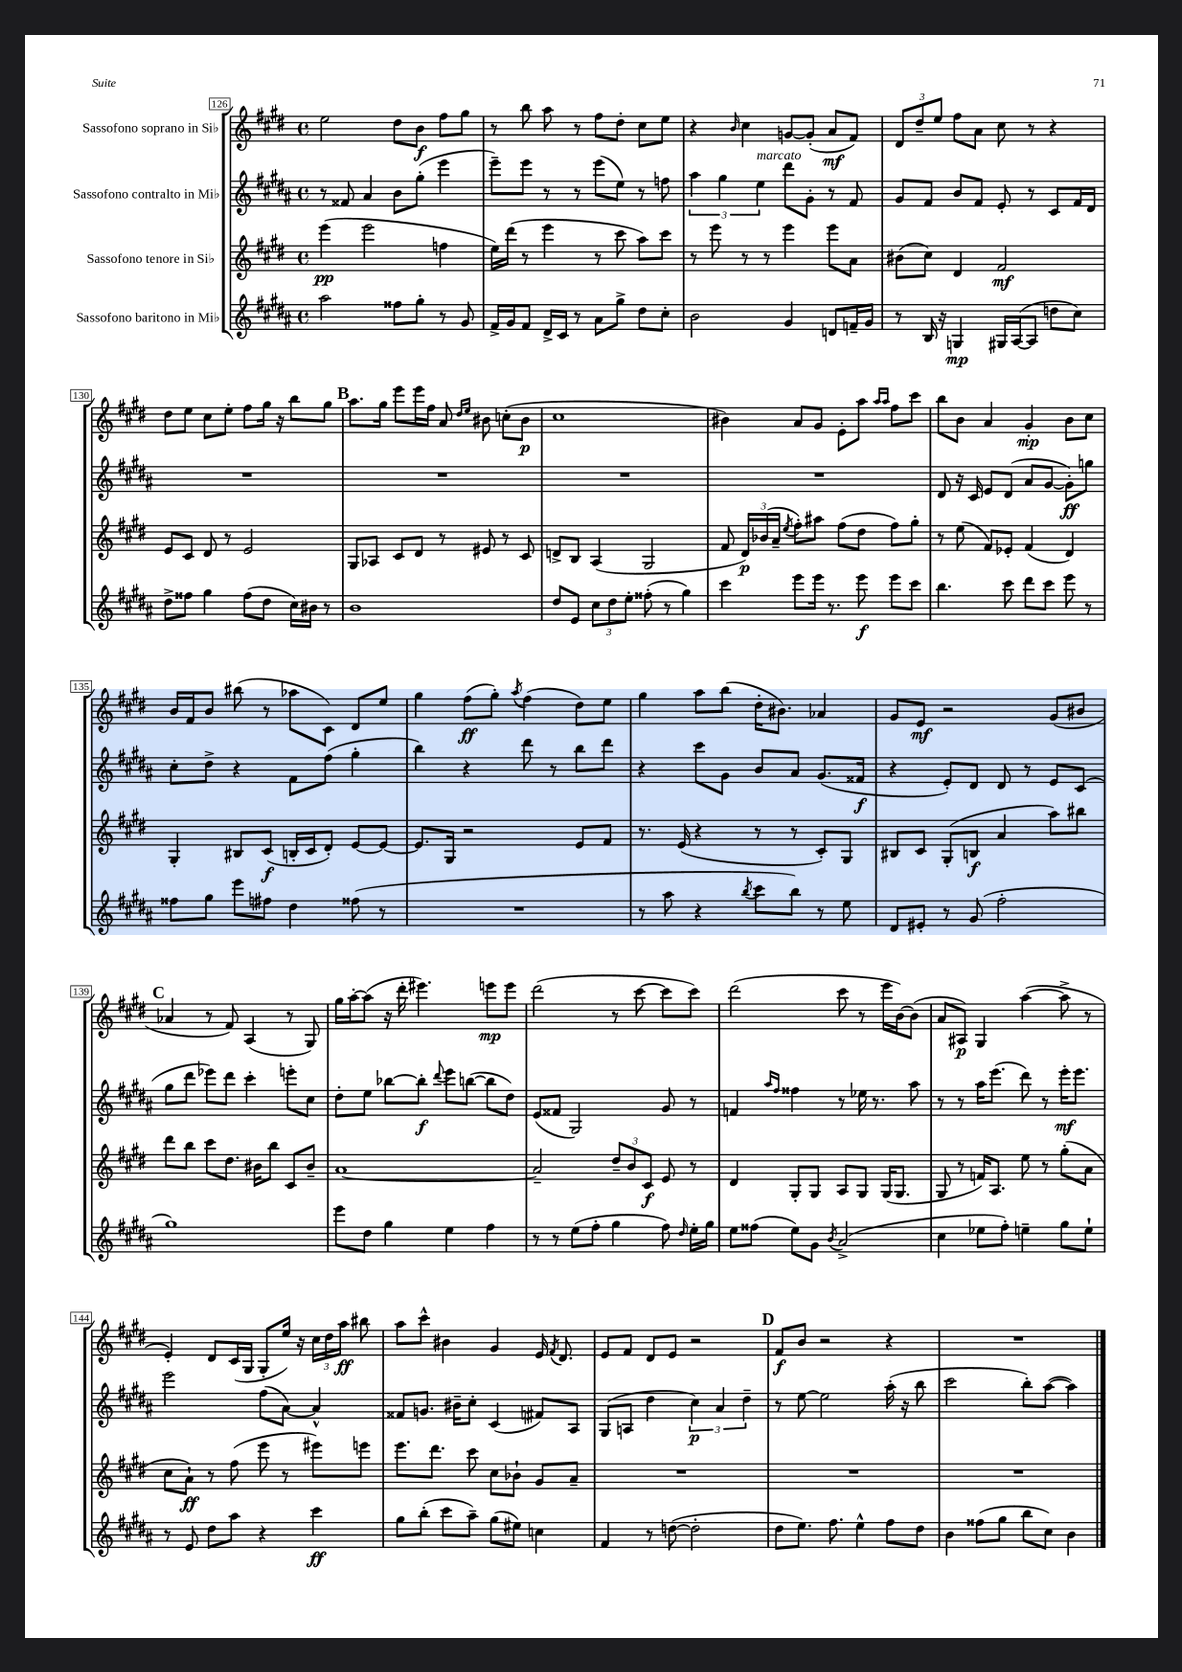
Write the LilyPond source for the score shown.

<<
\new StaffGroup <<
\new Staff = "s0" \with { instrumentName = "Sassofono soprano in Sib" } {
    \clef treble \key e \major \defaultTimeSignature \time 4/4
    \autoBeamOff e''2 dis''8[ b'8]\f fis''8[ gis''8] |
    r8 b''8 a''8 r8 fis''8[ dis''8]-. cis''8[ e''8] |
    r4 \grace { b'16 } cis''4 g'8[~ g'8]-.( a'8[\mf fis'8]) |
    \tuplet 3/2 { dis'8[ dis''8-- e''8] } fis''8[ a'8] cis''8 r8 r4 |
    dis''8[ e''8] cis''8[ e''8]-. fis''8[ gis''16] r16 b''8[ gis''8] |
    \mark \markup { \bold "B" } a''8.[ gis''16] e'''8[ e'''16 fis''16] a'8 \grace { dis''16[ e''16] } bis'8 c''8[-.( bis'8]\p |
    cis''1 |
    bis'4) a'8[ gis'8] e'8[-. a''8] \grace { a''16[ a''16] } fis''8[ cis'''8] |
    b''8[ b'8] a'4 gis'4-.\mp b'8[ cis''8] |
    b'16[ fis'16 b'8] bis''8( r8 aes''8[ cis'8]) dis'8[ e''8] |
    gis''4 fis''8[\ff( gis''8]-.) \acciaccatura { a''8 } fis''4( dis''8[) e''8] |
    gis''4 a''8[ b''8]( dis''16[-. bis'8.]) aes'4 |
    gis'8[ e'8]\mf r2 gis'8[( bis'8] |
    \mark \markup { \bold "C" } aes'4 r8 fis'8) a4( r8 gis8) |
    gis''16[ a''16~-. a''8]( r16 dis'''16-. eis'''4.) e'''8[\mp e'''8] |
    dis'''2( r8 cis'''8~ cis'''8[ cis'''8]) |
    dis'''2( cis'''8 r8 e'''16[ b'16~) b'8]( |
    a'8[ ais8]\p) gis4 a''4~( a''8-> r8 |
    e'4-.) dis'8[ cis'16( gis16] gis8[-. e''16]) r16 \tuplet 3/2 { cis''16[ dis''16 a''16]\ff } bis''8 |
    a''8[ cis'''8]-^ bis'4 gis'4 e'16 \acciaccatura { fis'8 } dis'8. |
    e'8[ fis'8] dis'8[ e'8] r2 |
    \mark \markup { \bold "D" } fis'8[\f b'8] r2 r4 |
    R1 \bar "|." |
}
\new Staff = "s1" \with { instrumentName = "Sassofono contralto in Mib" } {
    \clef treble \key b \major \defaultTimeSignature \time 4/4
    \autoBeamOff r8 fisis'8 ais'4 b'8[ gis''8]-.( e'''4 |
    e'''8[--) e'''8] r8 r8 e'''8[( e''8]) r8 f''8 |
    \tuplet 3/2 { ais''4 gis''4 e''4^\markup { \italic "marcato" } } dis'''8[ gis'8]-. r8 fis'8 |
    gis'8[ fis'8] b'8[ fis'8] e'8-. r8 cis'8[ fis'16 dis'16] |
    R1 |
    \mark \markup { \bold "B" } R1 |
    R1 |
    R1 |
    dis'8 r16 cis'16 e'8[ dis'8]( ais'8[ gis'8]~ gis'8[-.\ff) g''8] |
    cis''8[-. dis''8]-> r4 fis'8[ fis''8]( gis''4-. |
    b''4) r4 dis'''8 r8 b''8[ dis'''8] |
    r4 cis'''8[ gis'8] b'8[ ais'8] gis'8.[( fisis'16]\f |
    r4 e'8[-.) dis'8] dis'8 r8 e'8[ cis'8]( |
    \mark \markup { \bold "C" } gis''8[ dis'''8] ees'''8[) dis'''8] cis'''4-. e'''8[-. cis''8] |
    dis''8[-. e''8] bes''8[~ bes''8]-.\f \appoggiatura { dis'''8 } e'''8[ b''8]~( b''8[ dis''8]) |
    e'8[( fisis'8] gis2) gis'8 r8 |
    f'4 \grace { ais''16[ fis''16] } fisis''4 r8 ees''16 r8. ais''8 |
    r8 r8 ais''16[ e'''8.]( dis'''8) r8 e'''16[-.\mf e'''8.] |
    e'''2 fis''8[( ais'8]~) ais'4-^ |
    fisis'8[ g'8.] bis'16[-- cis''8]-. cis'4( fis'8[) ais8] |
    gis8[( a8] dis''4 \tuplet 3/2 { cis''4\p) ais'4 dis''4-- } |
    \mark \markup { \bold "D" } r8 e''8~ e''2 ais''16-.( r16 b''8 |
    cis'''2 b''8[-.) ais''8]~( ais''4) \bar "|." |
}
\new Staff = "s2" \with { instrumentName = "Sassofono tenore in Sib" } {
    \clef treble \key e \major \defaultTimeSignature \time 4/4
    \autoBeamOff e'''4\pp( e'''2 f''4 |
    e''16[) dis'''16]( r8 e'''4 r8 cis'''8 a''8[) cis'''8] |
    r8 e'''8 r8 r8 e'''4 e'''8[ a'8] |
    bis'8[( cis''8]) dis'4 fis'2\mf |
    e'8[ cis'8] dis'8 r8 e'2 |
    \mark \markup { \bold "B" } gis8[ aes8] cis'8[ dis'8] r8 eis'8 r8 cis'8 |
    d'8[-> b8] a4( gis2 |
    fis'8 \tuplet 3/2 { dis'16[\p) bes'16( a'16]-- } \acciaccatura { e''8 } fis''8[-.) ais''8] fis''8[( dis''8] fis''8[) gis''8]-. |
    r8 e''8( fis'8[) ees'8]-. fis'4( dis'4) |
    gis4-. bis8[ cis'8]\f( b16[-. cis'16 dis'8]-.) e'8[~ e'8]~ |
    e'8.[ gis16] r2 e'8[ fis'8] |
    r8. e'16( r4 r8 r8 cis'8[-.) gis8] |
    bis8[ cis'8] gis8[-.( b8]\f a'4 a''8[) bis''8] |
    \mark \markup { \bold "C" } dis'''8[ b''8] cis'''8[ dis''8.] bis'16[ b''8] cis'8[ bis'8]-- |
    a'1~ |
    a'2-- \tuplet 3/2 { dis''8[-- b'8 cis'8]\f } e'8 r8 |
    dis'4 gis8[-. gis8] a8[ gis8] gis16[( gis8.] |
    gis8 r8 f'16[) a8.] e''8 r8 gis''8[-.( a'8] |
    cis''8[ a'8]-!\ff) r8 fis''8( e'''8 r8 eis'''8[) e'''8] |
    e'''8.[ dis'''8.] cis'''8 cis''8[ bes'8]-! gis'8[ a'8]-- |
    R1 |
    \mark \markup { \bold "D" } R1 |
    R1 \bar "|." |
}
\new Staff = "s3" \with { instrumentName = "Sassofono baritono in Mib" } {
    \clef treble \key b \major \defaultTimeSignature \time 4/4
    \autoBeamOff ais''2 fisis''8[ gis''8]-. r8 gis'8 |
    fis'16[-> gis'16 fis'8] dis'16[-> cis'16] r8 ais'8[ gis''8]-> dis''8[ cis''8]-. |
    b'2 gis'4 d'8[ f'16-- gis'16] |
    r8 b16 r16 g4\mp gis16[ ais16~( ais8] d''8[ cis''8]) |
    dis''8[-> fisis''8] gis''4 fisis''8[( dis''8] cis''16[) bis'16] r8 |
    \mark \markup { \bold "B" } b'1 |
    dis''8[ e'8] \tuplet 3/2 { cis''8[ dis''8 e''8]-. } fisis''8-.( r8 gis''4) |
    cis'''4 e'''8[ e'''16] r8. e'''8\f e'''8[ cis'''8] |
    b''4. cis'''8 dis'''8[ cis'''8] e'''8 r8 |
    fisis''8[ gis''8] e'''8[ fis''8] dis''4 fisis''8( r8 |
    R1 |
    r8 ais''8 r4 \acciaccatura { b''8 } cis'''8[ b''8]) r8 e''8 |
    dis'8[ eis'8]-. r8 gis'8( fis''2-. |
    \mark \markup { \bold "C" } gis''1) |
    e'''8[ dis''8] gis''4 e''4 fis''4 |
    r8 r8 e''8[( fis''8]-. gis''4 fis''8) \grace { dis''16 } e''16[-. gis''16] |
    e''8[ fisis''8]( e''8[) gis'8] \acciaccatura { b'8 } ais'2->( |
    cis''4 ees''8[ fis''8]-.) e''4-- gis''8[ e''8]-! |
    r8 e'8 dis''8[ ais''8] r4 cis'''4\ff |
    gis''8[ b''8]-.( cis'''8[ ais''8]--) gis''8[( eis''8]) c''4 |
    fis'4 r8 d''8~( d''2-. |
    \mark \markup { \bold "D" } dis''8[ e''8.]) fis''8. e''4-^ fis''8[ dis''8] |
    b'4 fisis''8[( gis''8] b''8[ cis''8]) b'4 \bar "|." |
}
>>
>>
\layout { \context { \Score currentBarNumber = #126 \override BarNumber.stencil = #(make-stencil-boxer 0.1 0.3 ly:text-interface::print) } }
